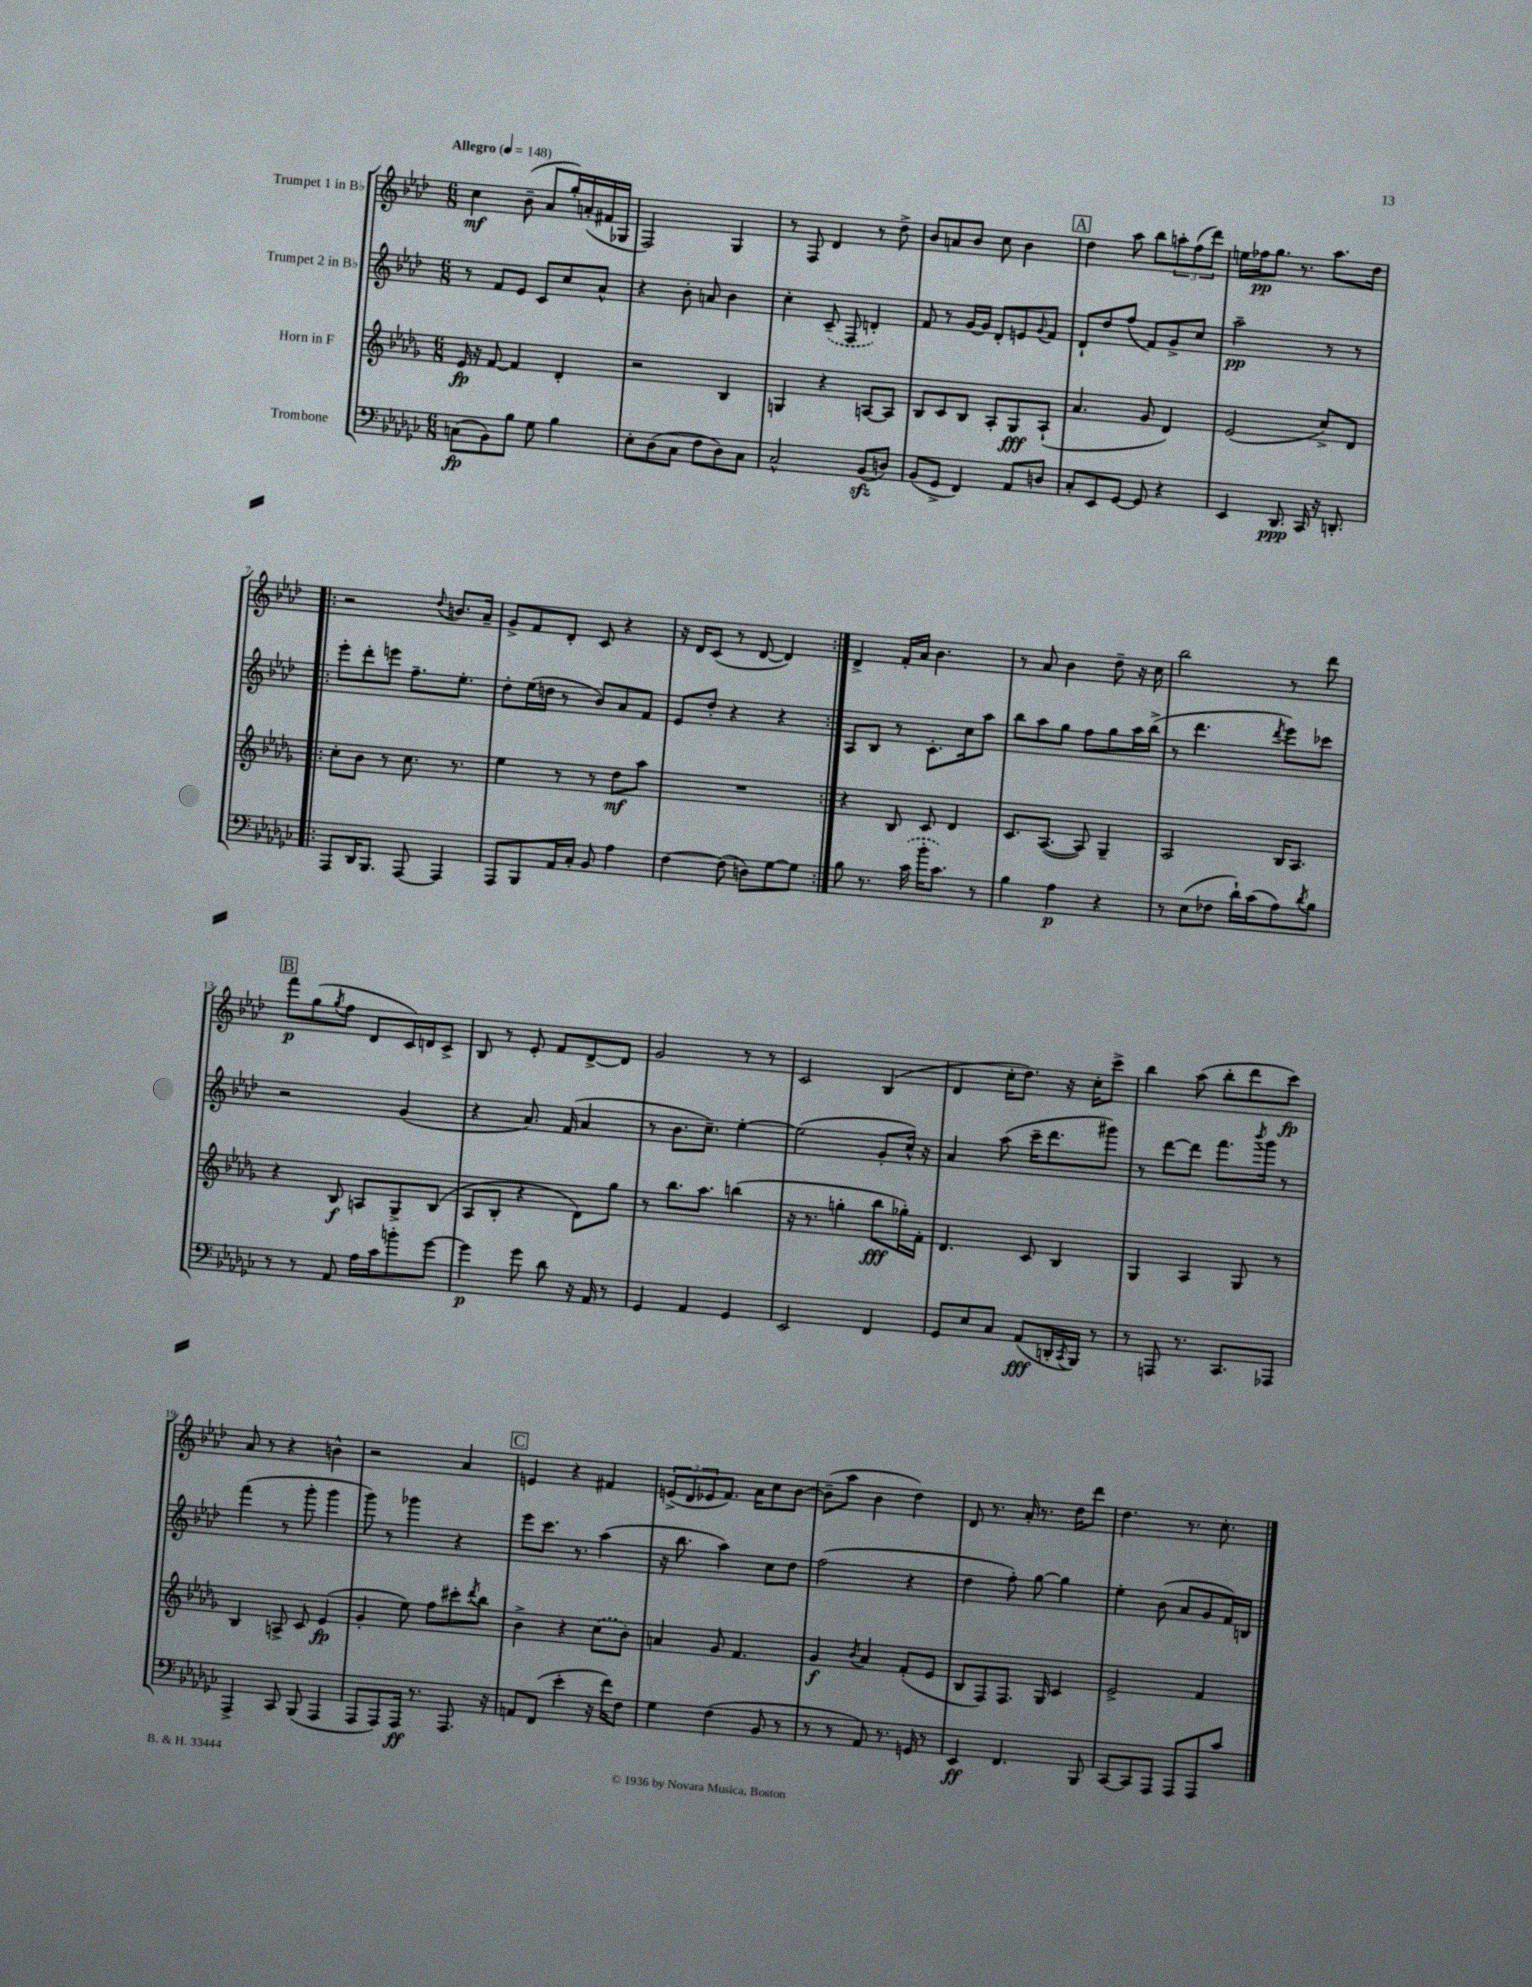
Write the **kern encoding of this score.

**kern	**kern	**kern	**kern
*staff4	*staff3	*staff2	*staff1
*clefF4	*clefG2	*clefG2	*clefG2
*k[b-e-a-d-g-c-]	*k[b-e-a-d-g-]	*k[b-e-a-d-]	*k[b-e-a-d-]
*M6/8	*M6/8	*M6/8	*M6/8
*MM148	*MM148	*MM148	*MM148
(8C\L	16e-/	8r	4cc\
.	16r	.	.
8BB-\)	[8f/	8f/L	.
8B-\J	4f/]	8e-/J	(8b-~\
8G-\	.	8c/L	8a-/L
4B-\	4d-'/	8cc/	16gg'/L)
.	.	.	(16a'/
.	.	8a-^^/J	16f#/
.	.	.	16G-/JJ
=	=	=	=
8E-'\L	2r	4r	2F/)
(8D-\	.	.	.
8C-\J	.	8b-'\	.
8F\L	.	8a/	.
8D-\)	4B-/	4b-\	4G/
8C-\J	.	.	.
=	=	=	=
2C-^^/	4G/	4cc'\	8r
.	.	.	8F/
.	4r	(8c~/	4d-/
.	.	8F/	.
(8BB-/L	[8A/L	4d'/)	8r
8D/J)	8A/]J	.	8dd-^\
=	=	=	=
(8BB-/L	8B-/L	8f/	8b-/L
8GG-^/J	8c/	8r	8a/
4FF/)	8B-/J	[16g/LL	8b-/J
.	.	16g/]JJ	.
.	8A-'/L	8d-'/L	8cc\
8AA-/L	8G-/	8e/	4b-\
.	.	8qqg/	.
8D/J	(8A-`/J	8f/J	.
=	=	=	=
8C-'/L	4.a-/	8d-`/L	4dd-\
8EE-/	.	8dd-/	.
[8GG-/J	.	(8ff/J	8aa-\
8GG-/]	8g-/	8f/L)	8bb-\L
4r	4d-/)	8g^/	12aa'\
.	.	.	(12ff\
.	.	8cc/J	.
.	.	.	12ddd-\J)
=	=	=	=
4EE-/	(2e-/	2aa-~\	16ee\LL
.	.	.	16ff-\J
.	.	.	8.gg\J
8.DD-/	.	.	.
.	.	.	8.r
16CC-/	.	.	.
16r	8cc^/L)	8r	8.aa-\L
8.DD'/	.	.	.
.	8d-/J	8r	.
.	.	.	16dd-\Jk
=!|:	=!|:	=!|:	=!|:
8AAA-/L	8cc'\L	8eee-'\L	2r
16DD-/K	8b-\J	8ddd-'\	.
8.BBB-/J	.	.	.
.	8r	8eee\J	.
[8AAA-/	8.cc\	8.ff~\L	.
.	.	.	8qqdd-/
4AAA-/]	.	.	8.b/L
.	8.r	8.ee-'\J	.
.	.	.	16a-~/Jk
=	=	=	=
8AAA-/L	4ee-\	8dd-'\L	8g^/L
8BBB-/	.	(16ee-\L	8f/
.	.	16dd\JJ	.
16AA-/L	8r	8r	8d-'/J
16C-'/JJ	.	.	.
8BB-/	8r	8b-/L)	8c/
4A-\	8dd-\L	8a-/	4r
.	8aa-\J	8f/J	.
=	=	=	=
[4F\	2.r	8e-/L	16r
.	.	.	16d-/LK
.	.	8dd-'/J	(8c/J
(8F\]	.	4r	8r
8D\L)	.	.	[8d-/
[8G-\	.	4r	4d-/])
8G-\]J	.	.	.
=:|!	=:|!	=:|!	=:|!
8B-\	4r	8A-/L	4d-^/
8.r	.	8B-/J	.
.	8B-/	8r	16f'/LL
(16c-\	.	.	16a-/JJ
16b-'\LK	8c/	8.c'\L	4.b-\
8.c-\J)	.	.	.
.	4d-/	.	.
.	.	16cc\k	.
8r	.	8aa-\J	.
=	=	=	=
4B-\	8.c/L	8bb-\L	8r
.	.	8aa-\	8a-/
.	([8.A-/J	.	.
4A-\	.	8gg\J	4b-\
.	8A-/])	8ff\L	.
4r	4G-~/	8gg\	8dd-~\
.	.	16aa-\L	16r
.	.	(16bb-^\JJ	16cc\
=	=	=	=
8r	2A-/	8r	2bb-\
(8E-\L	.	4.ddd-\	.
8F-\J	.	.	.
16d-`\LL)	.	.	.
(16c-\J	.	.	.
.	.	8qddd-/	.
8A-\)	16B-/LK	8eee-\L)	8r
.	8.A-/J	.	.
8qd-/	.	.	.
8B-\J	.	8ccc-\J	8ddd-\
=	=	=	=
8r	4r	2r	8fff\L
8r	.	.	(8gg\
.	.	.	8qgg/
8AA-/	8B-/	.	8ff\J
16A-\LL	8A/L	.	8d-/L
16c-\J	.	.	.
8b'\	8G-^/	(4g/	16c/L)
.	.	.	16d/J
[8g-\J	(8B-/J	.	8c^/J
=	=	=	=
4g-\]	8A-/L	4r	8B-/
.	8B-'/J	.	8r
8g-\	4r	8.a-/)	8e-'/
8d-\	.	.	8f/L
.	.	(16f/	.
16r	8d-\L)	4a-/	[8d-^/
16AA-/	.	.	.
8r	8gg-\J	.	8d-/]J
=	=	=	=
4GG-/	8r	8r	2g/
.	8.bb-\L	8.b-\L	.
4AA-/	.	.	.
.	8.aa-\J	8.cc~\J)	.
4GG-/	(4bb\	[4ee-'\	8r
.	.	.	8r
=	=	=	=
2EE-/	16r	(2ee-\]	2c/
.	8.r	.	.
.	4gg'\	.	.
4FF/	8bb-\L	8g'/L	(4B-/
.	16gg-'\L)	16cc^^/Jk)	.
.	16f'\JJ	16r	.
=	=	=	=
8GG-/L	4.d-/	4a-/	4d-/
8E-/	.	.	.
8C-/J	.	(8aa-\	16cc'\LK
.	.	.	8.dd-\J)
(8AA-/L	8c/	16ccc~\LK	.
.	.	8.ddd-\	.
16DD'/L	4B-/	.	16r
8qCC-/	.	.	.
16BBB-/JJ)	.	.	16cc'\LK
8r	.	8ggg#\J)	8ccc^\J
=	=	=	=
8r	4G-/	8r	4bb-\
8AAA/	.	[8ddd-\L	.
8.r	4A-/	8ddd-\]J	(8aa-\
.	.	8.fff\L	8bb-'\L
8.CC-/L	.	.	.
.	8G-/	.	8ddd-\
.	.	8qbbb-/	.
.	.	16ggg\Jk	.
8AAA-/J	8r	8r	8ccc\J)
=	=	=	=
4AAA-^/	4B-/	(4fff\	8a-/
.	.	.	8r
8CC-/	8A^/	8r	4r
(8BBB-/	8c/	8ggg'\	.
4AAA-/	(4e-/	4ggg\	4b^^\
=	=	=	=
8AAA-/L	4g-'/	8ggg\)	2r
8AAA-/)	.	8r	.
16AAA-/Jk	8ee-\)	4ggg-\	.
8.r	.	.	.
.	8ff\L	.	.
8.AAA-/	8ccc#'\	4r	4a-/
.	8qddd-/	.	.
.	8bb-\J	.	.
16r	.	.	.
=	=	=	=
8AA/L	4b-^\	8eee-\L	4e/
(8FF/J	.	8.ccc\J	.
4e-'\	4r	.	4r
.	.	8.r	.
16r	(8cc\L	(4aa-\	4f#/
16f\LK)	.	.	.
8F\J	8b-\J)	.	.
=	=	=	=
4G-\	4a/	16r	(12e^/L
.	.	8.bb-\	.
.	.	.	12d-/
.	.	.	12e-/
(4F\	8g-/	4aa-\)	8.f/J)
.	4.f/	.	.
.	.	.	16a-\LK
8BB-/	.	8cc\L	8cc\
8r	.	8dd-\J	[8b-\J
=	=	=	=
8r	4g-/	(2ff\	(8b-~\]L
8r	.	.	8aa-\J
.	8qb-/	.	.
8AA-/)	4a-/	.	4b-\
8.r	.	.	.
.	(8f'/L	4r	4dd-\)
16GG/	.	.	.
8r	8e-/J	.	.
=	=	=	=
4EE-/	8B-/L	4dd-\	8d-/
.	8F/)	.	8.r
4.FF/	8.F/J	8ff'\)	.
.	.	.	16a-'/
.	.	[8gg\	8.r
.	16G-/	.	.
.	4c/	4gg\]	.
.	.	.	16dd-\LK
8BBB-/	.	.	8ddd-\J
=	=	=	=
[8CC-/L	2e-^/	4ee-'\	4.dd-\
8CC-/]	.	.	.
8AAA-/J	.	(8b-\	.
8AAA-/L	.	8a-/L	8.r
8AAA-/	4f/	8g/	.
.	.	.	8.cc'\
8c-/J	.	16f/L)	.
.	.	16B/JJ	.
==	==	==	==
*-	*-	*-	*-
